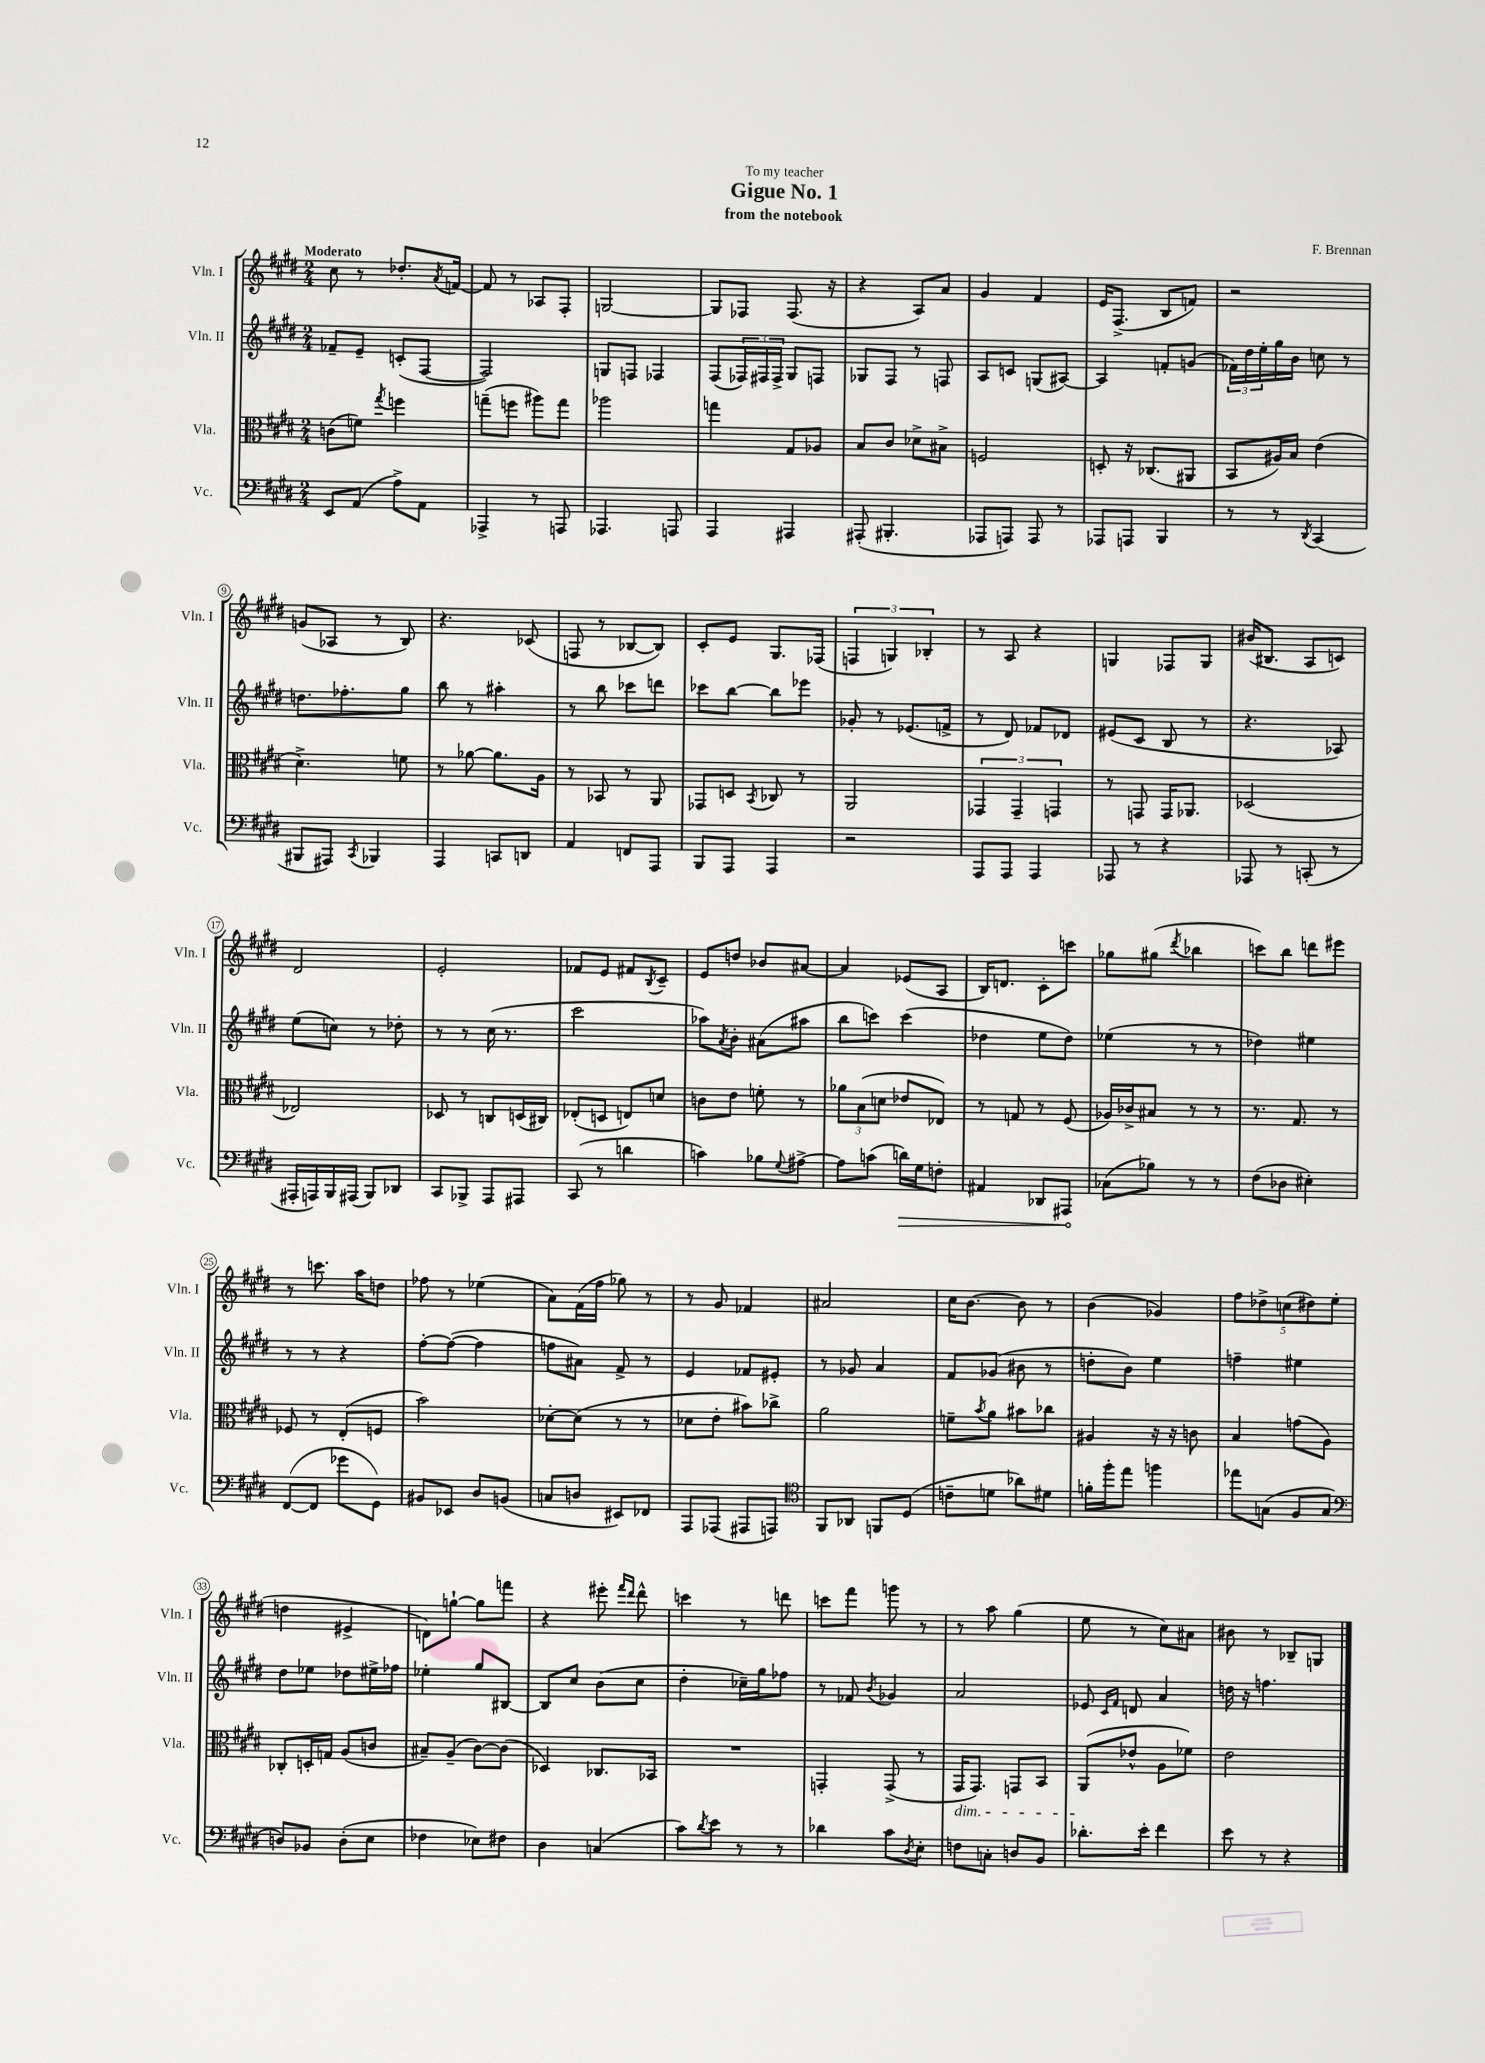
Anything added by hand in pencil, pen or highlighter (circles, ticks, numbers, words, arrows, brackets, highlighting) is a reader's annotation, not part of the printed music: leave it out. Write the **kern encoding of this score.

**kern	**dynam	**kern	**kern	**kern
*part4	*part4	*part3	*part2	*part1
*staff4	*staff4	*staff3	*staff2	*staff1
*I"Vc.	*	*I"Vla.	*I"Vln. II	*I"Vln. I
*I'Vc.	*	*I'Vla.	*I'Vln. II	*I'Vln. I
*clefF4	*	*clefC3	*clefG2	*clefG2
*k[f#c#g#d#]	*	*k[f#c#g#d#]	*k[f#c#g#d#]	*k[f#c#g#d#]
*M2/4	*	*M2/4	*M2/4	*M2/4
=1	=1	=1	=1	=1
!	!	!	!	!LO:TX:a:B:t=Moderato
8EE/L	.	(8cn\L	8f-X~/L	8cc#\
(8AA/J	.	8fn\J)	8e~/J	8r
.	.	8qgg#/	.	.
8A^\L)	.	4ffn\	(8cn'/L	8.dd-X'/L
8AA\J	.	.	[8F#/J	.
.	.	.	.	8qa/
.	.	.	.	[16fn/Jk
=2	=2	=2	=2	=2
4AAA-X^/	.	(8ggn~\L	2F#/])	8f/]
.	.	8ffn\J	.	8r
8r	.	8aa#X\L)	.	8A-X/L
8AAAn/	.	8gg\J	.	8F#'/J
=3	=3	=3	=3	=3
4.AAA-X/	.	2aa-X\	8Gn/L	[2Gn/
.	.	.	8Fn/J	.
.	.	.	4F-X/	.
8AAAn/	.	.	.	.
=4	=4	=4	=4	=4
4AAA/	.	4ggn\	(8F#/L	8G/L]
.	.	.	24F-X/L)	8F-X/J
.	.	.	24F#X/	.
.	.	.	24F#^/JJ	.
4AAA#X/	.	8G#/L	8G#/L	(8.F-/
.	.	8A-X/J	8Fn/J	.
.	.	.	.	16r
=5	=5	=5	=5	=5
(8AAA#X'/	.	8B/L	8G-X/L	4r
4.BBB#X'/	.	8c#/J	8F#/J	.
.	.	8d-X^\L	8r	8A/L)
.	.	8B#X^\J	8Fn/	8a/J
=6	=6	=6	=6	=6
8AAA-X/L	.	2Fn/	8A/L	4g#/
8AAAn/J)	.	.	8cn/J	.
8AAA/	.	.	(8Gn/L	4f#/
8r	.	.	[8A#X/J)	.
=7	=7	=7	=7	=7
8AAA-X/L	.	8Dn'/	4A#/]	16e/KL
.	.	.	.	(8.F#^/J
8AAAn/J	.	16r	.	.
.	.	(8.C-X/L	.	.
4BBB/	.	.	8fn'/L	8B/L
.	.	8AA#X/J	(8gn/J	8fn/J)
=8	=8	=8	=8	=8
8r	.	8BB/L	24f-X\LL)	2r
.	.	.	24dd#\	.
.	.	.	24ee'\	.
8r	.	16A#X/L)	16gg#\	.
.	.	16B/JJ	16b\JJ	.
8qDD#/	.	.	.	.
(4CC#/	.	(4e\	8ccn\	.
.	.	.	8r	.
!!LO:LB:g=z
=9	=9	=9	=9	=9
8BBB#X/L	.	4.d#^\)	8.ddn\L	(8gn/L
8AAA#X/J)	.	.	.	8A-X/J
.	.	.	8.ff-X'\	.
8qCC#/	.	.	.	.
4BBB-X/	.	.	.	8r
.	.	8fn\	8gg#\J	8B/)
=10	=10	=10	=10	=10
4AAA/	.	8r	8bb\	4.r
.	.	[8a-X\	8r	.
8CCn/L	.	8.a-\L]	4aa#X'\	.
8DDn/J	.	.	.	(8c-X/
.	.	16A\Jk	.	.
=11	=11	=11	=11	=11
4AA/	.	8r	8r	8Fn/
.	.	8BB-X/	8bb\	8r
8FFn/L	.	8r	8ccc-X\L	[8B-X/L
8AAA/J	.	8AA/	8dddn\J	8B-/J])
=12	=12	=12	=12	=12
8BBB/L	.	8GG-X/L	8ccc-X\L	8c#'/L
8AAA/J	.	8Dn/J	[8bb\J	8e/J
.	.	8qBB/	.	.
4AAA/	.	8C-X/	8bb\L]	8.G#/L
.	.	8r	8eee-X\J	.
.	.	.	.	(16F-X/Jk
=13	=13	=13	=13	=13
2r	.	2AA/	8g-X'/	6Fn/
.	.	.	8r	.
.	.	.	.	6Gn/)
.	.	.	(8.e-X/L	.
.	.	.	.	6B-X'/
.	.	.	16fn^/Jk	.
=14	=14	=14	=14	=14
8AAA/L	.	6GG-X/	8r	8r
8AAA/J	.	.	8d#/)	8A/
.	.	6GG-~/	.	.
4AAA/	.	.	8f-X/L	4r
.	.	6GGn/	.	.
.	.	.	8d-X/J	.
=15	=15	=15	=15	=15
8AAA-X/	.	8r	(8e#X/L	4Gn/
8r	.	8GGn/	8c#/J	.
4r	.	16GG/KL	8B/	8F-X/L
.	.	8.AA-X/J	.	.
.	.	.	8r	8G/J
=16	=16	=16	=16	=16
8AAA-X/	.	(2D-X/	4.r	(16b#X/KL
.	.	.	.	8.B#X/J
8r	.	.	.	.
(8CCn'/	.	.	.	8A/L
8r	.	.	8A-X/)	8cn/J)
!!LO:LB:g=z
=17	=17	=17	=17	=17
16AAA#X'/LL	.	2E-X/)	(8ee\L	2d#/
16AAAn/)	.	.	.	.
16BBB/	.	.	8ccn\J)	.
(16AAA#X/JJ	.	.	.	.
8BBB/L)	.	.	8r	.
8DD-X/J	.	.	8dd-X'\	.
=18	=18	=18	=18	=18
8CC#/L	.	8D-X/	8r	2e'/
8BBB-X^/J	.	8r	8r	.
8AAA/L	.	8Cn/L	(16cc#\	.
.	.	.	8.r	.
8AAA#X/J	.	(16Dn/L	.	.
.	.	16C#X/JJ)	.	.
=19	=19	=19	=19	=19
(8CC#/	.	(8E-X'/L	2ccc#\	8f-X/L
8r	.	8Dn/J	.	8e/J
4dn\	.	8En/L)	.	8f#X/L
.	.	.	.	8qB/
.	.	8dn/J	.	8c#~/J
=20	=20	=20	=20	=20
4cn\)	.	8cn\L	8aa-X\L)	8e/L
.	.	.	8qa/	.
.	.	8e\J	8b'\J	8ddn/J
8B-X\L	.	8fn'\	(8a#X\L	8b-X/L
8qqG#/	.	.	.	.
[8A#X^\J	.	8r	8aa#X\J	[8a#X/J
=21	=21	=21	=21	=21
8A#\L]	.	12a-X\L	8bb\L	4a#/]
.	.	(12B\	.	.
(8cn\J	.	.	8cccn\J)	.
.	.	12dn\J	.	.
!	!LO:HP:b	!	!	!
16dn\LL)	>	8e-X/L	(4ccc\	(8e-X/L
16G#\J	.	.	.	.
8Fn'\J	.	8E-X/J)	.	8A/J
=22	=22	=22	=22	=22
4AA#X/	.	8r	4dd-X\	16B/KL)
.	.	.	.	8.dn/J
.	.	8Gn/	.	.
8DD-X/L	.	8r	8ee\L	8c#'\L
8AAA#X/J	.	(8F#/	8dd-\J)	8cccn\J
.	]	.	.	.
=23	=23	=23	=23	=23
(8C-X\L	.	16A-X/LL)	(4ee-X\	8gg-X\L
.	.	16c-X^/J	.	.
8B-X\J)	.	8B#X/J	.	(8gg#X\J
.	.	.	.	8qddd#/
8r	.	8r	8r	4bb-X\
8r	.	8r	8r	.
=24	=24	=24	=24	=24
(8F#\L	.	8.r	4dd-X\)	8cccn\L)
8D-X\J	.	.	.	8bb\J
.	.	8.G#/	.	.
4E#X'\)	.	.	4ee#X\	8dddn\L
.	.	8r	.	8eee#X\J
!!LO:LB:g=z
=25	=25	=25	=25	=25
([8FF#/L	.	8F-X/	8r	8r
8FF#/J]	.	8r	8r	8.cccn\
8g-X\L	.	(8E'/L	4r	.
.	.	.	.	16aa\KL
8GG#\J)	.	8Fn/J	.	8ddn\J
=26	=26	=26	=26	=26
8BB#X/L	.	2b\)	[8ff#'\L	8ff-X\
8EE-X/J	.	.	(8ff#\J_	8r
8D#/L	.	.	4ff#\]	(4ee-X\
(8BBn/J	.	.	.	.
=27	=27	=27	=27	=27
8Cn/L	.	[8d-X'\L	8ffn\L	8a\L)
8Dn/J	.	(8d-\J]	8a#X\J)	(16f#\L
.	.	.	.	16ff#\JJ
8EE#X/L)	.	8r	8f#^/	8gg-X\)
8FF-X/J	.	8r	8r	8r
=28	=28	=28	=28	=28
8AAA/L	.	8d-X\L	4e/	8r
(8AAA-X/J	.	8e'\J	.	8g#/
8AAA#X/L	.	8b#X\L)	8f-X/L	4f-X/
8AAAn/J)	.	8cc-X^\J	8e#X'/J	.
=29	=29	=29	=29	=29
*clefC4	*	*	*	*
8FF#/L	.	2a\	8r	2a#X/
8AA-X/J	.	.	8g-X/	.
8FFn/L	.	.	4a/	.
(8D#/J	.	.	.	.
=30	=30	=30	=30	=30
8cn~\L	.	8fn~\L	8f#/L	16cc#\KL
.	.	.	.	[8.b\J
.	.	8qb/	.	.
8dn\J	.	8a\J	(8g-X/J	.
8a-X\L)	.	8b#X\L	8b#X\	8b\]
8d#X\J	.	8cc-X\J	8r	8r
=31	=31	=31	=31	=31
16fn'\LL	.	4A#X/	8ddn'\L	(4b\
16ff#'\J	.	.	.	.
8ee\J	.	.	8b\J)	.
4ffn\	.	16r	4ee\	4g-X/)
.	.	16r	.	.
.	.	8cn\	.	.
=32	=32	=32	=32	=32
8ee-X\L	.	4B/	4ffn~\	10ff#\L
.	.	.	.	10dd-X^\
(8Gn\J	.	.	.	.
.	.	.	.	(10ccn\
8F#/L	.	(8gn\L	4ee#X\	.
.	.	.	.	10dd#X\)
8G/J	.	8A\J)	.	.
.	.	.	.	(10ee\J
!!LO:LB:g=z
=33	=33	=33	=33	=33
*clefF4	*	*	*	*
8Dn/L)	.	8C-X'/L	8dd#\L	4ddn\
8BB-X/J	.	16Dn'/L	8ee-X\J	.
.	.	16Gn/JJ	.	.
(8D'\L	.	(8A/L	8dd-X\L	4e#X^/
8E\J	.	8cn/J	16ee#X^\L	.
.	.	.	16ff-X\JJ	.
=34	=34	=34	=34	=34
4F-X\	.	8B#X~/L)	4ee-X'\	8dn\L)
.	.	(8A~/J	.	[8ggn`\J
8E-X\L)	.	[8c#\L)	8gg#/L	8gg\L]
8F#X\J	.	(8c#\J]	[8B#X/J	8fffn\J
=35	=35	=35	=35	=35
4D#\	.	4D-X/)	8B#/L]	4r
.	.	.	8cc#/J	.
(4Cn/	.	8.C-X/L	(8b\L	8eee#X'\
.	.	.	.	16qqfff#/LL
.	.	.	.	16qqddd#/JJ
.	.	.	8cc#\J	8ddd#^^\
.	.	16BB-X/Jk	.	.
=36	=36	=36	=36	=36
8c#\L)	.	2r	4dd#'\	4cccn\
8qd#/	.	.	.	.
8e\J	.	.	.	.
8r	.	.	16cc-X~\LL)	8r
.	.	.	16gg#\J	.
8r	.	.	8ff-X\J	8dddn\
=37	=37	=37	=37	=37
4d-X\	.	4GGn'/	8r	8cccn\L
.	.	.	8f-X/	8fff#\J
.	.	.	8qb/	.
8c#\L	.	(8GG^/	4g-X/	8gggn\
8qD#/	.	.	.	.
8E'\J	.	8r	.	8r
=38	=38	=38	=38	=38
!	!	!LO:TX:b:i:t=dim.	!	!
8Fn\L	.	16GG#/KL	2a/	8r
.	.	8.GG#/J)	.	.
8Cn'\J	.	.	.	8aa\
8Dn/L	.	8GGn/L	.	(4gg#\
8BB/J	.	8BB/J	.	.
=39	=39	=39	=39	=39
8.d-X'\L	.	(8AA/L	8e-X/	8ee\
.	.	.	16qqc#/LL	.
.	.	.	16qqf#/JJ	.
.	.	8e-X^^/J	8dn/	8r
16e'\Jk	.	.	.	.
4f#\	.	8A\L	4a/	8cc#\L)
.	.	8f-X\J)	.	8a#X\J
=40	=40	=40	=40	=40
8e\	.	2e\	16ddn\	8b#X\
.	.	.	16r	.
8r	.	.	4.ffn\	8r
4r	.	.	.	8B-X~/L
.	.	.	.	8Gn/J
==	==	==	==	==
*-	*-	*-	*-	*-
